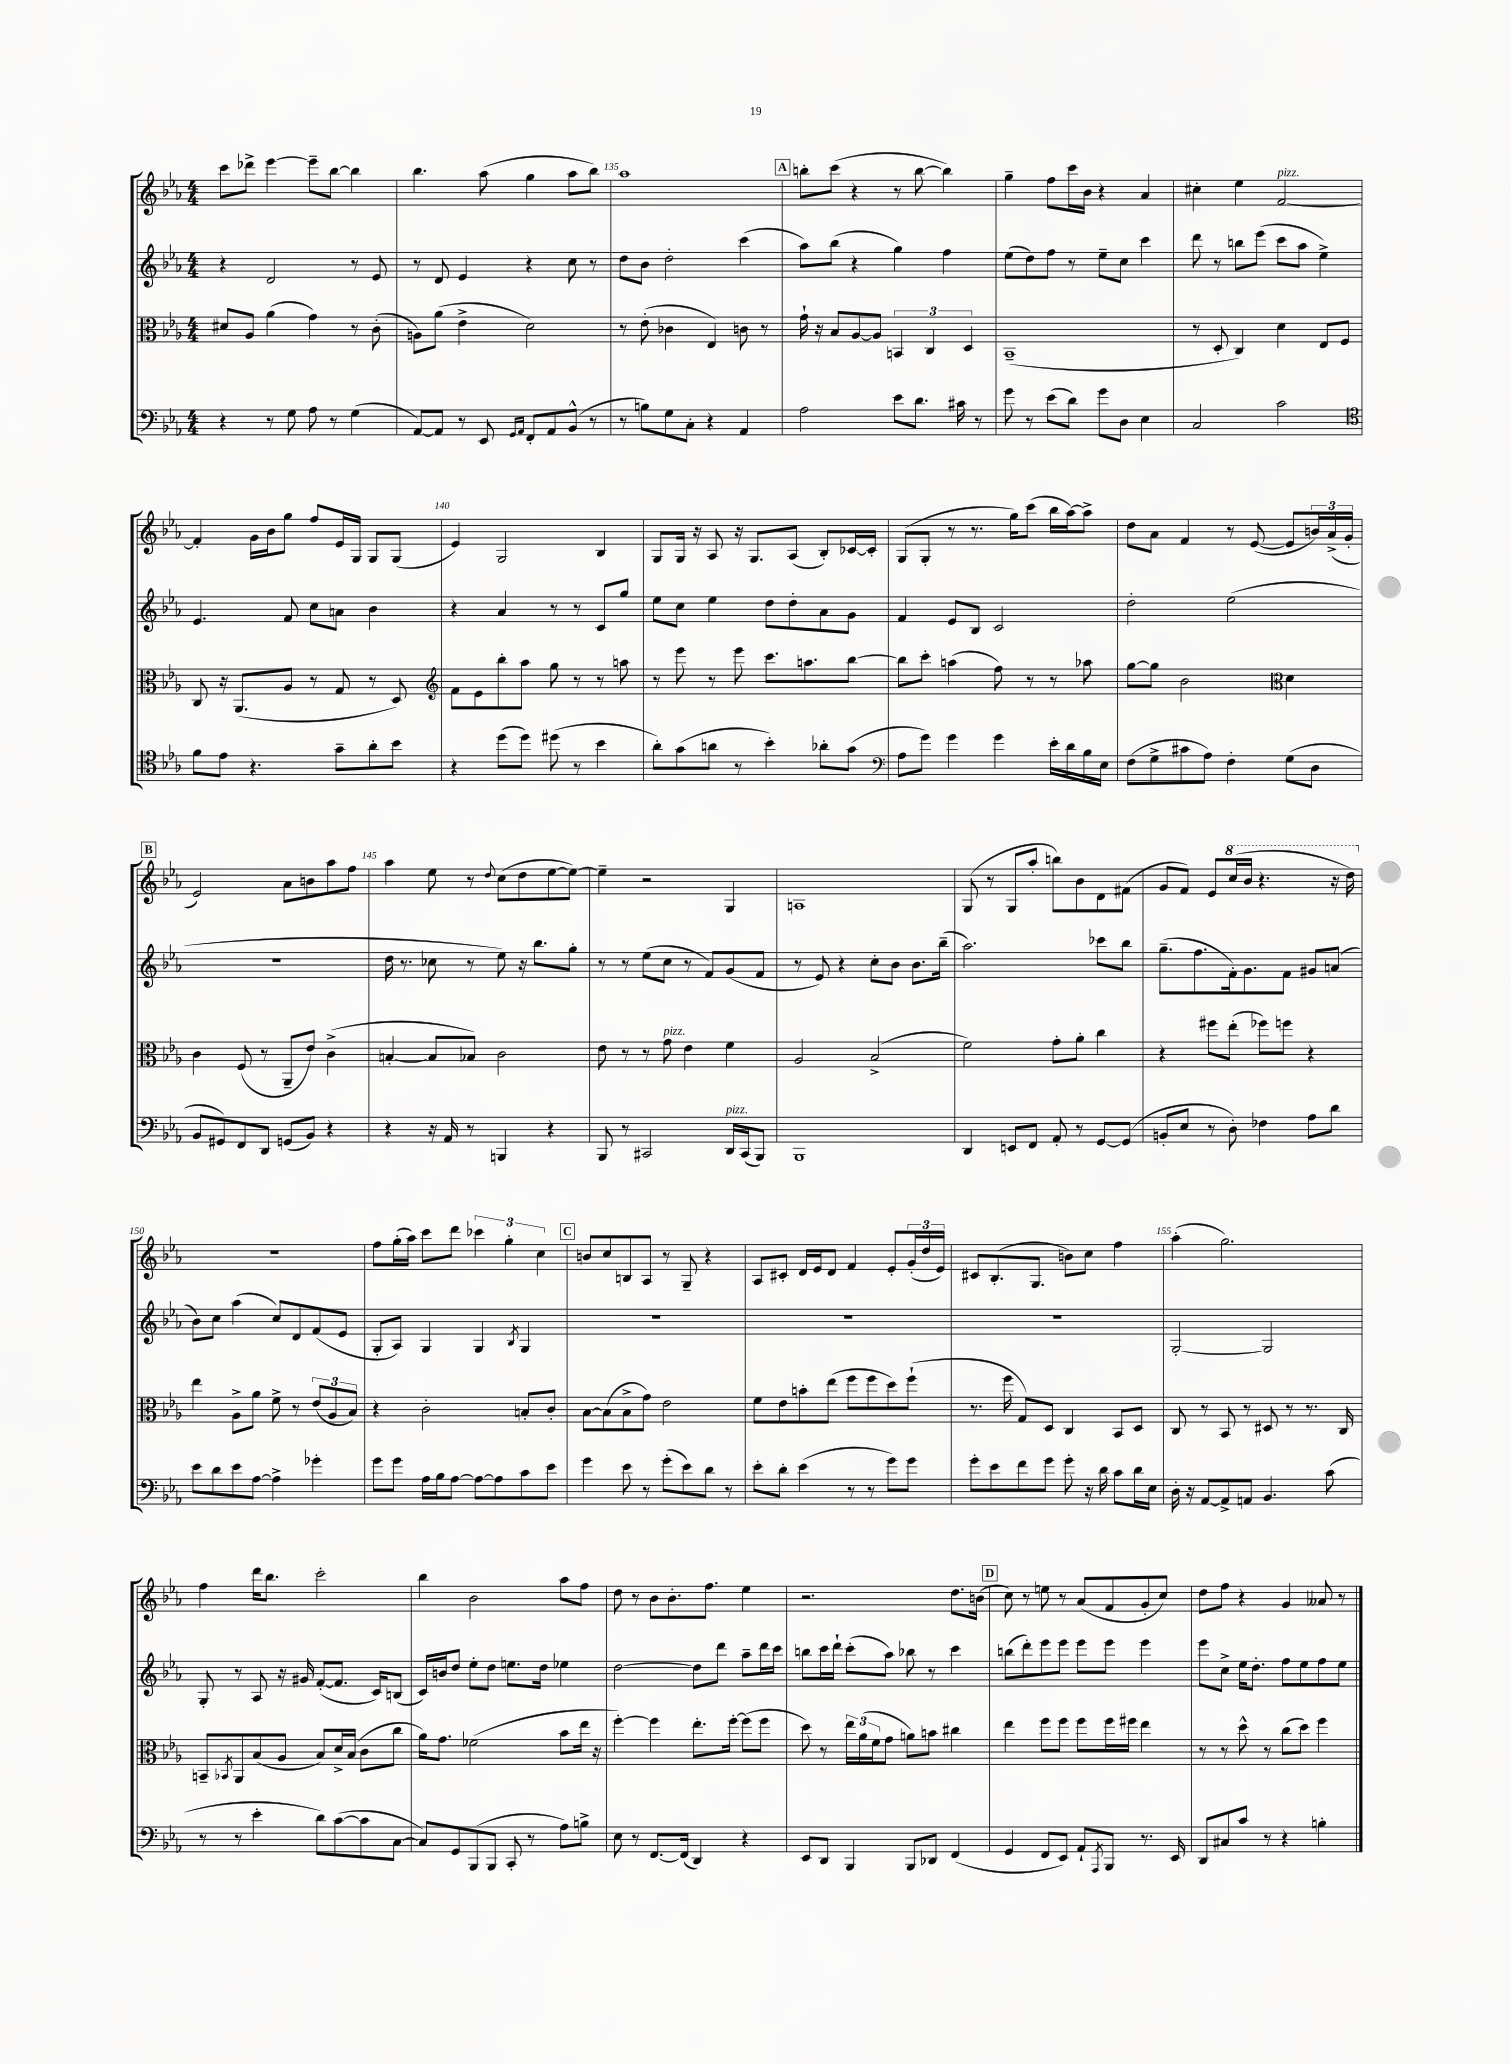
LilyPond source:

<<
\new StaffGroup <<
\new Staff = "s0" {
    \clef treble \key ees \major \numericTimeSignature \time 4/4
    c'''8 des'''8-> ees'''4~ ees'''8-- bes''8~ bes''4 |
    bes''4. aes''8( g''4 aes''8 bes''8) |
    aes''1 |
    \mark \markup { \box "A" } b''8-. c'''8( r4 r8 b''8~ b''4) |
    g''4-- f''8 c'''16 bes'16 r4 aes'4 |
    cis''4-. ees''4 f'2~^\markup { \italic "pizz." } |
    f'4-. g'16 bes'16 g''8 f''8 ees'16 g16 g8 g8( |
    ees'4) g2 bes4 |
    g8 g16 r16 aes8 r16 g8. aes8( bes8-.) ces'16~ ces'16-. |
    g8( g8-. r8 r8. g''16) c'''8( bes''16 aes''16~) aes''8-> |
    d''8 aes'8 f'4 r8 ees'8~( ees'8 \tuplet 3/2 { b'16) aes'16->( g'16-. } |
    \mark \markup { \box "B" } ees'2) aes'8 b'8 aes''8 f''8 |
    aes''4 ees''8 r8 \appoggiatura { d''8 } c''8( d''8 ees''8~ ees''8~) |
    ees''4-- r2 g4 |
    a1 |
    g8( r8 g8 aes''8-. b''8) bes'8 d'8 fis'8( |
    g'8 f'8) ees'8 \ottava #1 c'''16( bes''16 r4. r16 d'''16) \ottava #0 |
    R1 |
    f''8 g''16-.( aes''16) c'''8 d'''8 \tuplet 3/2 { ces'''4 g''4-. c''4 } |
    \mark \markup { \box "C" } b'8 c''8 b8 aes8 r8 g8-- r4 |
    aes8 cis'8-. d'16 ees'16 d'8 f'4 ees'8-. \tuplet 3/2 { g'16-.( d''16 ees'16) } |
    cis'8 bes8.-.( g8. b'8) c''8 f''4 |
    aes''4-.( g''2.) |
    f''4 d'''16 bes''8. c'''2-. |
    bes''4 bes'2 aes''8 f''8 |
    d''8 r8 bes'8 bes'8.-. f''8. ees''4 |
    r2. d''8. b'16( |
    \mark \markup { \box "D" } c''8) r8 e''8 r8 aes'8( f'8 g'8-. c''8) |
    d''8 f''8 r4 g'4 aeses'8 r8 \bar "|." |
}
\new Staff = "s1" {
    \clef treble \key ees \major \numericTimeSignature \time 4/4
    r4 d'2 r8 ees'8 |
    r8 d'8 ees'4 r4 c''8 r8 |
    d''8 bes'8 d''2-. c'''4( |
    \mark \markup { \box "A" } aes''8) bes''8( r4 g''4) f''4 |
    ees''8( d''8) f''8 r8 ees''8-- c''8 c'''4 |
    d'''8 r8 b''8 ees'''8( c'''8 aes''8 ees''4->) |
    ees'4. f'8 c''8 a'8 bes'4 |
    r4 aes'4 r8 r8 c'8 g''8 |
    ees''8 c''8 ees''4 d''8 d''8-. aes'8 g'8 |
    f'4 ees'8 bes8 c'2 |
    d''2-. ees''2( |
    \mark \markup { \box "B" } R1 |
    d''16 r8. ces''8 r8 ees''8) r16 bes''8. g''8-. |
    r8 r8 ees''8( c''8 r8 f'8) g'8( f'8 |
    r8 ees'8) r4 c''8-. bes'8 bes'8. bes''16--( |
    aes''2.) ces'''8 bes''8 |
    g''8.--( f''8. f'16-.) g'8. f'8 gis'8 a'8( |
    bes'8) c''8 aes''4( c''8) d'8 f'8( ees'8 |
    g8-. aes8) g4 g4 \acciaccatura { bes8 } g4 |
    \mark \markup { \box "C" } R1 |
    R1 |
    R1 |
    g2~-. g2 |
    g8-. r8 aes8 r16 gis'16 f'8~-.( f'8. c'16) b8( |
    c'16) b'16 d''8 ees''8-. d''8 e''8. d''16 ees''4 |
    d''2~ d''8 d'''8 aes''8-- d'''16 c'''16 |
    b''8 c'''16 d'''16-! c'''8-.( aes''8) bes''8 r8 c'''4 |
    \mark \markup { \box "D" } b''8( d'''8-.) ees'''8 ees'''8 ees'''8 ees'''8 ees'''4 |
    ees'''8 c''8-> ees''16 d''8.-. f''8 ees''8 f''8 ees''8 \bar "|." |
}
\new Staff = "s2" {
    \clef alto \key ees \major \numericTimeSignature \time 4/4
    dis'8 aes8 aes'4( g'4) r8 c'8-.( |
    a8) aes'8( ees'4-> d'2) |
    r8 ees'8-.( ces'4 ees4) c'8 r8 |
    \mark \markup { \box "A" } g'16-! r16 bes8 aes8~ aes8 \tuplet 3/2 { b,4 c4 d4 } |
    bes,1--( |
    r8 d8-. c4) d'4 ees8 f8 |
    c8 r16 aes,8.( aes8 r8 g8 r8 d8) |
    \clef treble f'8 ees'8 bes''8-. aes''8 g''8 r8 r8 a''8 |
    r8 ees'''8 r8 ees'''8 c'''8. a''8. bes''8~ |
    bes''8 c'''8-. a''4( f''8) r8 r8 aes''8 |
    g''8~ g''8 bes'2 \clef alto d'4 |
    \mark \markup { \box "B" } c'4 f8( r8 aes,8-- ees'8) c'4->( |
    b4~-. b8 bes8) c'2 |
    ees'8 r8 r8 g'8^\markup { \italic "pizz." } ees'4 f'4 |
    aes2 bes2->( |
    f'2) g'8-. aes'8-. c''4 |
    r4 fis''8 ees''8-.( fes''8) f''8 r4 |
    ees''4 aes8-> aes'8 f'8-> r8 \tuplet 3/2 { ees'8( aes8 bes8) } |
    r4 c'2-. b8-. c'8-. |
    \mark \markup { \box "C" } bes8~ bes8( bes8-> g'8) ees'2 |
    f'8 ees'8 b'8-. ees''8( f''8 f''8 d''8) f''8-!( |
    r8. f''16 g8) d8 c4 bes,8 d8 |
    c8 r8 bes,8 r8 dis8 r8 r8. c16 |
    b,8-- \acciaccatura { bes,8 } aes,8 bes8( aes8 bes8) d'16-> bes16( c'8 c''8 |
    aes'16) g'8. fes'2( bes'8 ees''16 r16 |
    f''4~-.) f''4 ees''8.-. f''16~-. f''8( f''8 |
    d''8) r8 \tuplet 3/2 { ees''16 aes'16( f'16 } g'8 a'8) b'8 cis''4 |
    \mark \markup { \box "D" } ees''4 f''8 f''8 f''8 f''16 fis''16 ees''4 |
    r8 r8 d''8-^ r8 c''8( d''8) f''4 \bar "|." |
}
\new Staff = "s3" {
    \clef bass \key ees \major \numericTimeSignature \time 4/4
    r4 r8 g8 aes8 r8 g4( |
    aes,8~) aes,8 r8 ees,8 \grace { g,16 aes,16 } f,8-. aes,8 bes,8-^( r8 |
    r8 b8) g8 c8-. r4 aes,4 |
    \mark \markup { \box "A" } aes2 ees'8 d'8. cis'16 r8 |
    g'8 r8 ees'8( d'8) g'8 d8 ees4 |
    c2 c'2 |
    \clef tenor f'8 ees'8 r4. g'8-- aes'8-. bes'8 |
    r4 d''8( d''8) dis''8( r8 bes'4 |
    aes'8-.) g'8( a'8 r8 bes'4-.) aes'8-. g'8( |
    \clef bass aes8 g'8) g'4 g'4 ees'16-. d'16 bes16 ees16 |
    f8( g8-> cis'8 aes8) f4-. g8( d8 |
    \mark \markup { \box "B" } bes,8 gis,8) f,8 d,8 g,8( bes,8) r4 |
    r4 r16 aes,16 r8 b,,4 r4 |
    bes,,8 r8 cis,2 d,16^\markup { \italic "pizz." } cis,16( bes,,8) |
    bes,,1 |
    d,4 e,8 f,8 aes,8-. r8 g,8~ g,8( |
    b,8-. ees8 r8 d8-.) fes4 aes8 d'8 |
    ees'8 d'8 ees'8 aes8~ aes4-> ges'4-. |
    g'8 g'8 aes16 bes16 aes8~ aes8~ aes8 c'8 ees'8 |
    \mark \markup { \box "C" } g'4 ees'8 r8 g'8-.( ees'8) d'8 r8 |
    ees'8-. d'8-. ees'4( r8 r8 g'8) g'8 |
    g'8-. ees'8 f'8 g'8 g'8-. r16 d'16 c'8 d'16 ees16 |
    d16-. r16 aes,8~ aes,8-> a,8 bes,4. c'8( |
    r8 r8 ees'4-. d'8) c'8~( c'8 c8~ |
    c8) g,8 bes,,8( bes,,8 c,8-. r8 aes8) b8-> |
    ees8 r8 f,8.~ f,16( d,4) r4 |
    ees,8 d,8 bes,,4 bes,,8 des,8 f,4( |
    \mark \markup { \box "D" } g,4 f,8 ees,8) aes,8-! \acciaccatura { aes,,8 } bes,,8 r8. ees,16 |
    d,8 cis8 c'8 r8 r4 b4-. \bar "|." |
}
>>
>>
\layout { \context { \Score currentBarNumber = #133 \override BarNumber.break-visibility = ##(#f #t #t) barNumberVisibility = #(every-nth-bar-number-visible 5) } }
